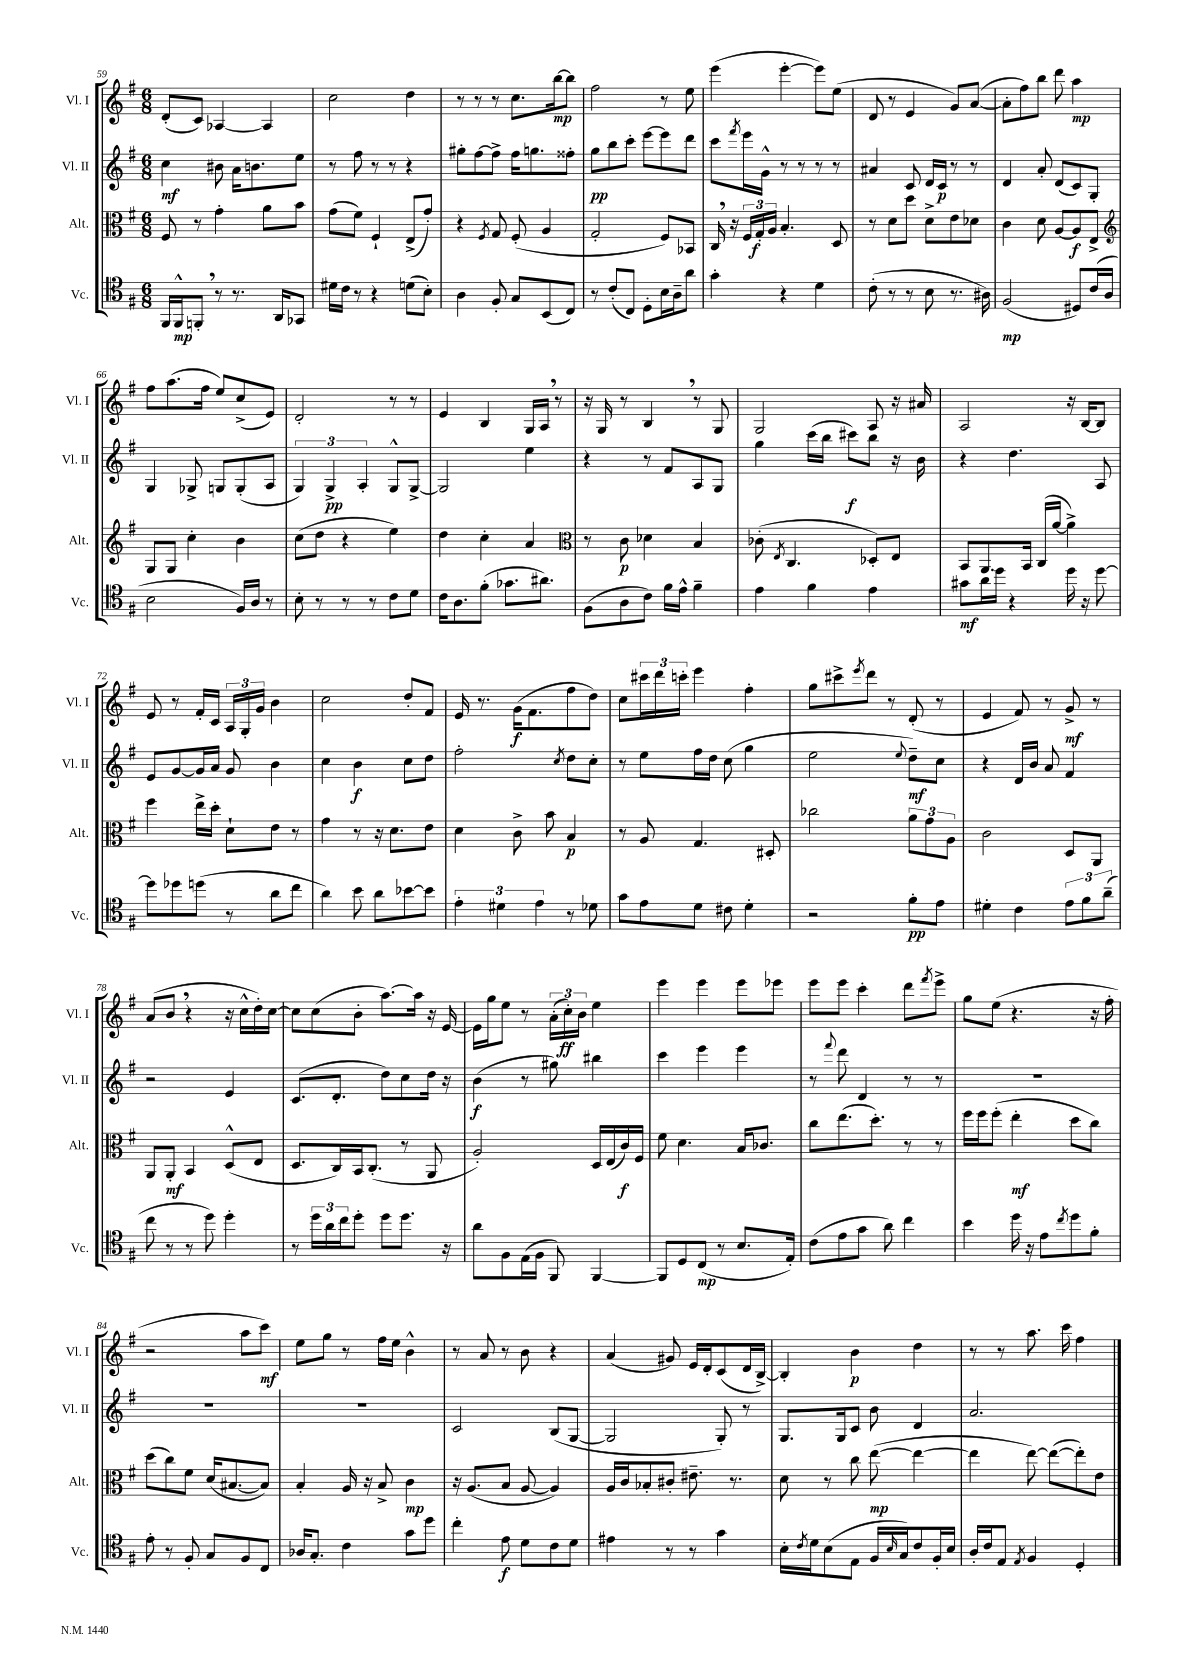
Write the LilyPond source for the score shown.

<<
\new StaffGroup <<
\new Staff = "s0" \with { instrumentName = "Vl. I" shortInstrumentName = "Vl. I" } {
    \clef treble \key g \major \numericTimeSignature \time 6/8
    d'8-.( c'8) aes4~ aes4 |
    c''2 d''4 |
    r8 r8 r8 c''8. b''16~\mp b''8 |
    fis''2 r8 e''8 |
    e'''4( e'''4~-. e'''8) e''8( |
    d'8 r8 e'4 g'8) a'8~( |
    a'8-. fis''8) b''8 d'''8 a''4\mp |
    fis''8 a''8.( fis''16 e''8) c''8->( e'8) |
    d'2-. r8 r8 |
    e'4 b4 g16 a16 \breathe r8 |
    r16 g16 r8 b4 \breathe r8 g8 |
    g2 a8 r16 ais'16 |
    a2 r16 b16~ b8 |
    e'8 r8 fis'16-. c'16 \tuplet 3/2 { a16 g16-. g'16 } b'4 |
    c''2 d''8-. fis'8 |
    e'16 r8. g'16\f( fis'8. fis''8 d''8) |
    c''8 \tuplet 3/2 { cis'''16 d'''16 c'''16-. } e'''4 fis''4-. |
    g''8 cis'''8-> \acciaccatura { e'''8 } d'''8 r8 d'8-.( r8 |
    e'4 fis'8) r8 g'8->\mf r8 |
    a'8( b'8 \breathe r4 r16 c''16-^ d''16-.) c''16~ |
    c''8 c''8( b'8-. a''8.~) a''16 r16 e'16~ |
    e'16 g''16 e''8 r8 \tuplet 3/2 { a'16-.( c''16-.\ff) b'16 } e''4 |
    e'''4 e'''4 e'''8 ees'''8 |
    e'''8 e'''8 c'''4-. d'''8 \acciaccatura { fis'''8 } e'''8-> |
    g''8 e''8( r4. r16 fis''16-. |
    r2 a''8 c'''8\mf) |
    e''8 g''8 r8 fis''16 e''16 b'4-^ |
    r8 a'8 r8 b'8 r4 |
    a'4( gis'8) e'16 d'16-. c'8( d'16 b16~->) |
    b4-. b'4\p d''4 |
    r8 r8 a''8. c'''16 fis''4 \bar "|." |
}
\new Staff = "s1" \with { instrumentName = "Vl. II" shortInstrumentName = "Vl. II" } {
    \clef treble \key g \major \numericTimeSignature \time 6/8
    c''4\mf bis'8 a'16 b'8. e''8 |
    r8 fis''8 r8 r8 r4 |
    gis''8-. fis''8~ fis''8-> fis''16 g''8. fisis''8-. |
    g''8\pp b''8 c'''8-. e'''8~ e'''8 d'''8 |
    c'''8 \acciaccatura { fis'''8 } e'''16 g'16-^ r8 r8 r8 r8 |
    ais'4 c'8 d'16 c'16\p r8 r8 |
    d'4 a'8-. d'8( c'8) g8-. |
    g4 ges8-> g8 g8-.( a8 |
    \tuplet 3/2 { g4) g4->\pp a4-. } g8-^ g8~-> |
    g2 e''4 |
    r4 r8 fis'8 a8 g8 |
    g''4 c'''16( b''16 cis'''8\f) b''8 r16 b'16 |
    r4 d''4. a8 |
    e'8 g'8~ g'16 a'16 g'8 b'4 |
    c''4 b'4\f c''8 d''8 |
    fis''2-. \acciaccatura { c''8 } d''8 c''8-. |
    r8 e''8 fis''16 d''16 c''8( g''4 |
    e''2 \appoggiatura { e''8 } d''8--\mf) c''8 |
    r4 d'16 b'16 a'8 fis'4 |
    r2 e'4 |
    c'8.( d'8.-. d''8) c''8 d''16 r16 |
    b'4\f( r8 gis''8) bis''4 |
    c'''4 e'''4 e'''4 |
    r8 \appoggiatura { fis'''8 } d'''8 d'4 r8 r8 |
    R2. |
    R2. |
    R2. |
    c'2 b8( g8~ |
    g2 g8-.) r8 |
    g8. g16 c'8 b'8 d'4 |
    a'2. \bar "|." |
}
\new Staff = "s2" \with { instrumentName = "Alt." shortInstrumentName = "Alt." } {
    \clef alto \key g \major \numericTimeSignature \time 6/8
    fis8 r8 g'4-. a'8 b'8 |
    g'8( fis'8) fis4-! e8->( g'8-.) |
    r4 \acciaccatura { fis8 } g8 fis8-.( a4 |
    g2-. fis8) bes,8 |
    c16 \breathe r16 \tuplet 3/2 { fis16 g16-.\f a16 } b4.-. d8 |
    r8 d'8 d''8 d'8-> e'8 des'8 |
    c'4 d'8 a8~ a8\f e8-> |
    \clef treble g8 g8 c''4-. b'4 |
    c''8( d''8 r4 e''4) |
    d''4 c''4-. a'4 |
    \clef alto r8 c'8\p des'4 b4 |
    ces'8-.( \acciaccatura { e8 } c4. des8-.) e8 |
    b,8 a,8. b,16 c16( a'16~ a'4->) |
    fis''4 e''16-> d''16-. d'8-! e'8 r8 |
    g'4 r8 r16 d'8. e'8 |
    d'4 c'8-> b'8 b4\p |
    r8 a8 g4. dis8-. |
    ces''2 \tuplet 3/2 { a'8 g'8 a8 } |
    c'2 d8 a,8 |
    a,8 a,8-.\mf b,4 d8-^( e8 |
    d8. c16) b,16 c8.-.( r8 a,8 |
    a2-.) d16 e16( c'16\f) fis16 |
    fis'8 d'4. b16 ces'8. |
    c''8 e''8.( d''8.-.) r8 r8 |
    fis''16 fis''16 fis''8-.( e''4-.\mf d''8 c''8) |
    d''8( c''8) fis'8 d'16( bis8.~ bis8) |
    b4-. a16 r16 b8-> c'4\mp |
    r16 a8.( b8 a8~ a4) |
    a16 c'16 bes8-. cis'8-. eis'8.-- r8. |
    d'8 r8 c''8 e''8~\mp( e''4~ |
    e''4 e''8~) e''8~( e''8-.) e'8 \bar "|." |
}
\new Staff = "s3" \with { instrumentName = "Vc." shortInstrumentName = "Vc." } {
    \clef tenor \key g \major \numericTimeSignature \time 6/8
    fis,16 fis,16-^\mp f,8-. \breathe r8 r8. a,16 ges,8 |
    dis'16 c'16 r8 r4 d'8( b8-.) |
    a4 fis8-. g8 b,8( c8) |
    r8 c'8-.( c8) d8-. b16 a16-- a'8 |
    g'4-. r4 d'4 |
    c'8-.( r8 r8 b8 r8. ais16) |
    fis2\mp( dis8) c'16( a16 |
    b2 fis16) a16 r8 |
    b8-. r8 r8 r8 c'8 d'8 |
    c'16 a8. fis'8-.( ges'8. ais'8.) |
    fis8( a8 c'8) fis'16 e'16-^ fis'4-- |
    e'4 fis'4 e'4 |
    gis'8\mf a'16 d''16 r4 d''16 r16 d''8~ |
    d''8 des''8 d''8( r8 a'8 c''8 |
    a'4) b'8 a'8 bes'8~ bes'8 |
    \tuplet 3/2 { e'4-. dis'4 e'4 } r8 des'8 |
    g'8 e'8 d'8 cis'8 d'4-. |
    r2 fis'8-.\pp e'8 |
    dis'4-. c'4 \tuplet 3/2 { e'8 fis'8 a'8--( } |
    c''8 r8 r8 d''8) d''4-. |
    r8 \tuplet 3/2 { d''16 a'16 c''16 } d''8-. d''8 d''8. r16 |
    a'8 fis8 e16( fis16 fis,8) fis,4~ |
    fis,8 d8 c8\mp( r8 b8. e16-.) |
    c'8( e'8 g'8 a'8) c''4 |
    b'4 d''16 r16 e'8 \acciaccatura { c''8 } d''8 fis'8-. |
    e'8-. r8 fis8-. g8 fis8 c8 |
    aes16 g8.-. c'4 g'8 d''8 |
    c''4-. e'8\f d'8 c'8 d'8 |
    eis'4 r8 r8 g'4 |
    b16-. \acciaccatura { c'8 } d'16 b8( e8 fis16 \grace { b16 } g16) c'8 fis16-. b16 |
    a16-. c'16 e8 \acciaccatura { e8 } fis4 d4-. \bar "|." |
}
>>
>>
\layout { \context { \Score currentBarNumber = #59 } }
